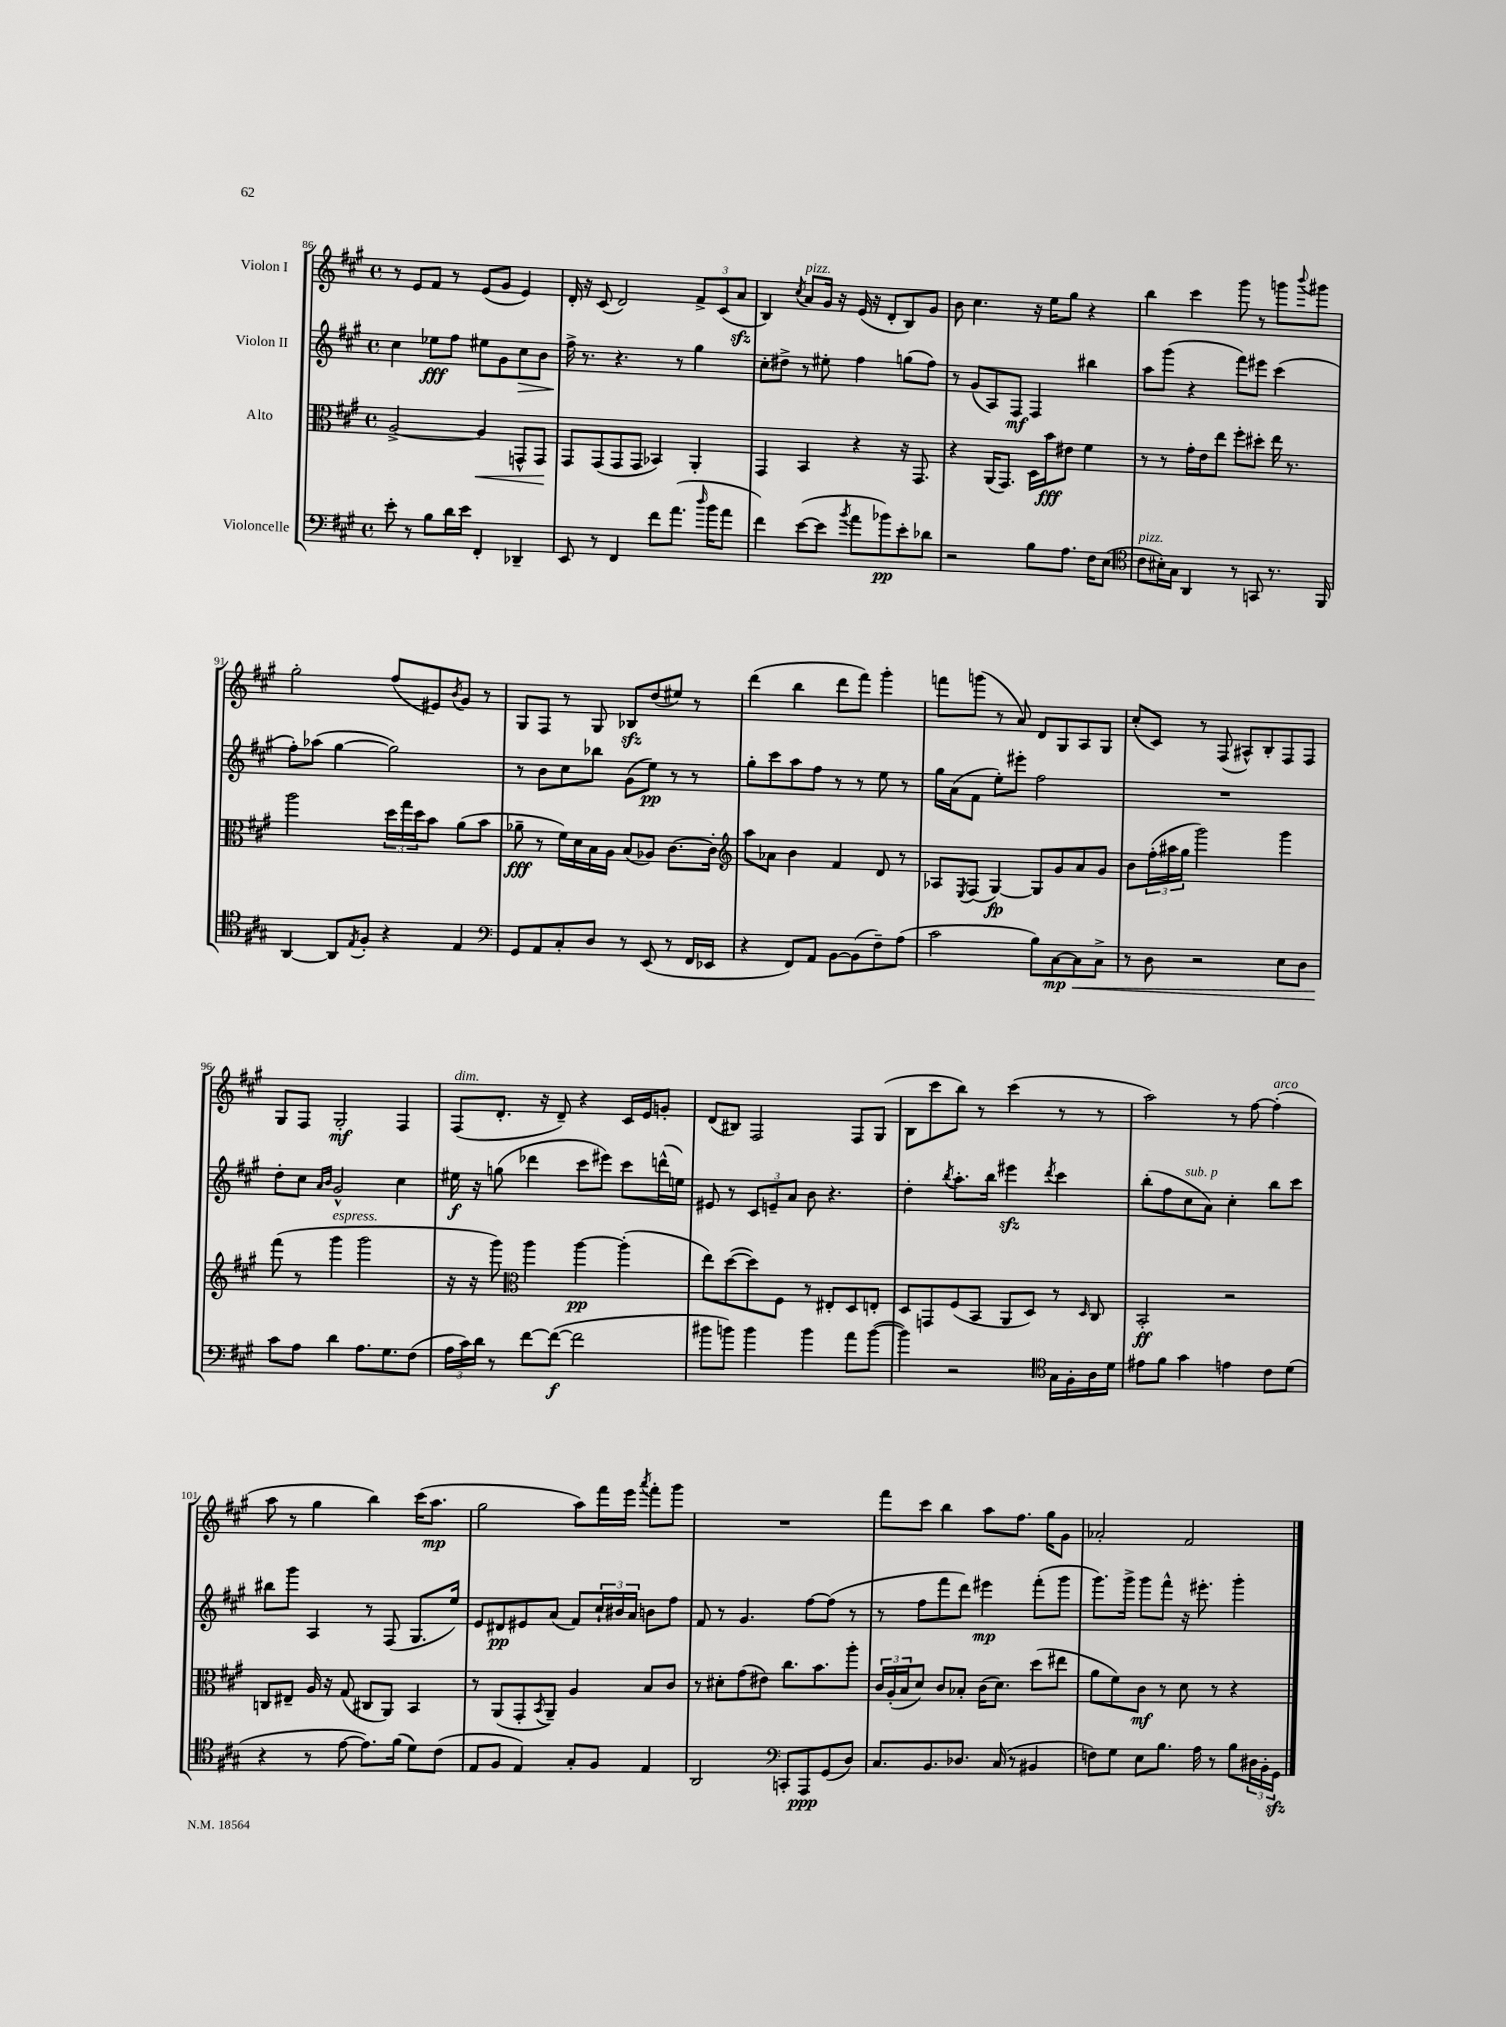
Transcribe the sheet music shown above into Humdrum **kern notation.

**kern	**dynam	**kern	**dynam	**kern	**dynam	**kern	**dynam
*part4	*part4	*part3	*part3	*part2	*part2	*part1	*part1
*staff4	*staff4	*staff3	*staff3	*staff2	*staff2	*staff1	*staff1
*I"Violoncelle	*	*I"Alto	*	*I"Violon II	*	*I"Violon I	*
*clefF4	*	*clefC3	*	*clefG2	*	*clefG2	*
*k[f#c#g#]	*	*k[f#c#g#]	*	*k[f#c#g#]	*	*k[f#c#g#]	*
*M4/4	*	*M4/4	*	*M4/4	*	*M4/4	*
*met(c)	*	*met(c)	*	*met(c)	*	*met(c)	*
=86	=86	=86	=86	=86	=86	=86	=86
8e'\	.	[2A^/	.	4cc#\	.	8r	.
8r	.	.	.	.	.	8e/L	.
8B\L	.	.	.	8ee-X\L	fff	8f#/J	.
16d\L	.	.	.	8ff#\J	.	8r	.
16e\JJ	.	.	.	.	.	.	.
!	!	!	!LO:HP:b	!	!	!	!
4FF#'/	.	4A/]	<	8ee#X\L	.	(8e/L	.
.	.	.	.	8g#\	.	8g#/J	.
!	!	!	!	!	!LO:HP:b	!	!
4DD-X~/	.	8GGn^^/L	.	8cc#\	>	4e/)	.
.	.	8GG/J	.	8b\J	.	.	.
.	.	.	[	.	.	.	.
=87	=87	=87	=87	=87	=87	=87	=87
8EE/	.	8GG#/L	.	16ff#^\	.	16d'/	.
.	.	.	.	8.r	]	16r	.
8r	.	(8GG#/	.	.	.	(8c#/	.
4FF#/	.	8GG#/	.	4.r	.	2d/)	.
.	.	8GG#/J	.	.	.	.	.
8f#\L	.	4BB-X/)	.	.	.	.	.
(8.a\J	.	.	.	8r	.	.	.
.	.	4AA'/	.	4gg#\	.	12f#^/L	.
16qqdd/	.	.	.	.	.	.	.
16b\KL	.	.	.	.	.	.	.
.	.	.	.	.	.	(12c#/	.
8a\J	.	.	.	.	.	.	.
.	.	.	.	.	.	12azz/J	.
=88	=88	=88	=88	=88	=88	=88	=88
4f#\)	.	4GG#/	.	8cc#'\L	.	4B/)	.
.	.	.	.	8dd#X^\J	.	.	.
.	.	.	.	.	.	8qcc#/	.
!	!	!	!	!	!	!LO:TX:a:i:t=pizz.	!
([8e\L	.	4BB/	.	8r	.	8a/L	.
8e\J]	.	.	.	8ee#X'\	.	16g#/Jk	.
.	.	.	.	.	.	16r	.
8qb/	.	.	.	.	.	.	.
8a\L	.	4r	.	4ff#\	.	(16e/	.
.	.	.	.	.	.	16r	.
8b-X\)	pp	.	.	.	.	8d'/L	.
8e'\	.	16r	.	(8ggn\L	.	8B/)	.
.	.	8.GG#/	.	.	.	.	.
8d-X\J	.	.	.	8ff#\J)	.	8g#/J	.
=89	=89	=89	=89	=89	=89	=89	=89
2r	.	4r	.	8r	.	8b\	.
.	.	.	.	(8g#/L	.	4.cc#\	.
.	.	(16AA/KL	.	8A/)	.	.	.
.	.	8.GG#/J)	.	.	.	.	.
.	.	.	.	8F#/J	mf	.	.
8B\L	.	16D\LL	.	4F#/	.	16r	.
.	.	16b\J	fff	.	.	16ee\KL	.
8.A\J	.	8e#X\J	.	.	.	8gg#\J	.
.	.	4f#\	.	4bb#X\	.	4r	.
16F#\KL	.	.	.	.	.	.	.
(8E\J	.	.	.	.	.	.	.
=90	=90	=90	=90	=90	=90	=90	=90
*clefC4	*	*	*	*	*	*	*
!LO:TX:a:i:t=pizz.	!	!	!	!	!	!	!
8c#\L	.	8r	.	8aa\L	.	4bb\	.
16B#X'\L)	.	8r	.	(8ggg#\J	.	.	.
16G#\JJ	.	.	.	.	.	.	.
4AA/	.	16g#'\LL	.	4r	.	4ccc#\	.
.	.	16e\J	.	.	.	.	.
.	.	8ee\J	.	.	.	.	.
8r	.	8ff#'\L	.	8fff#\L)	.	8ggg#\	.
8GGn/	.	8dd#X'\J	.	8eee#X\J	.	8r	.
8.r	.	16ee\	.	(4ccc#\	.	8gggn\L	.
.	.	8.r	.	.	.	.	.
.	.	.	.	.	.	8qqbbb/	.
.	.	.	.	.	.	8ggg#X\J	.
16FF#/	.	.	.	.	.	.	.
!!LO:LB:g=z
=91	=91	=91	=91	=91	=91	=91	=91
[4AA/	.	2aa\	.	8ff#'\L)	.	2gg#'\	.
.	.	.	.	(8aa-X\J	.	.	.
8AA/L]	.	.	.	[4gg#\	.	.	.
8qE/	.	.	.	.	.	.	.
8F#'/J	.	.	.	.	.	.	.
4r	.	24dd\LL	.	2gg#\])	.	(8ff#/L	.
.	.	24gg#\	.	.	.	.	.
.	.	24dd\J	.	.	.	.	.
.	.	8b\J	.	.	.	8e#X/)	.
.	.	.	.	.	.	8qb/	.
4E/	.	(8a\L	.	.	.	8g#/J	.
.	.	8b\J	.	.	.	8r	.
=92	=92	=92	=92	=92	=92	=92	=92
*clefF4	*	*	*	*	*	*	*
8GG#/L	.	8a-X~\	fff	8r	.	8G#/L	.
8AA/	.	8r	.	8b\L	.	8F#/J	.
8C#'/	.	16f#\LL)	.	8cc#\	.	8r	.
.	.	16d\	.	.	.	.	.
8D/J	.	16B\	.	8bb-X\J	.	8G#/	.
.	.	16A\JJ	.	.	.	.	.
8r	.	(8B/L	.	(8g#\L	.	8B-Xzz/L	.
(8EE/	.	8A-X/J)	.	8ee\J)	pp	(8dd/	.
8r	.	[8.c#\L	.	8r	.	8ee#X/J)	.
16FF#/LL	.	.	.	8r	.	8r	.
16EE-X/JJ	.	16c#'\Jk]	.	.	.	.	.
=93	=93	=93	=93	=93	=93	=93	=93
*	*	*clefG2	*	*	*	*	*
4r	.	8aa\L	.	8gg#'\L	.	(4ddd\	.
.	.	8a-X\J	.	8ccc#\	.	.	.
8FF#/L)	.	4b\	.	8aa\	.	4bb\	.
8AA/J	.	.	.	8ff#\J	.	.	.
[8BB\L	.	4f#/	.	8r	.	8ddd\L	.
(8BB\]	.	.	.	8r	.	8fff#\J)	.
8F#~\)	.	8d/	.	8ee\	.	4ggg#'\	.
(8A\J	.	8r	.	8r	.	.	.
=94	=94	=94	=94	=94	=94	=94	=94
2c#\	.	8A-X/L	.	16gg#\LL	.	8fffn\L	.
.	.	.	.	(16a\J	.	.	.
.	.	8qE/	.	.	.	.	.
.	.	(8F#/J	.	8f#\J	.	(8gggn\J	.
.	.	[4G#/)	fp	8ee'\L)	.	8r	.
.	.	.	.	8eee#X'\J	.	8a/)	.
8B\L)	.	8G#/L]	.	2ff#\	.	8d/L	.
[8C#\	mp	8g#/	.	.	.	8G#/	.
!	!LO:HP:b	!	!	!	!	!	!
8C#\]	<	8a/	.	.	.	8A/	.
8C#^\J	.	8g#/J	.	.	.	8G#/J	.
=95	=95	=95	=95	=95	=95	=95	=95
8r	.	8b\L	.	1r	.	(8cc#'/L	.
8D\	.	(24ff#'\L	.	.	.	8c#/J)	.
.	.	24aa#X\	.	.	.	.	.
.	.	24gg#\JJ	.	.	.	.	.
2r	.	2ggg#\)	.	.	.	8r	.
.	.	.	.	.	.	(8F#/	.
.	.	.	.	.	.	8A#X^^/L)	.
.	.	.	.	.	.	8B'/	.
8E\L	.	4ggg#\	.	.	.	8F#/	.
8D\J	.	.	.	.	.	8F#/J	.
!!LO:LB:g=z
=96	=96	=96	=96	=96	=96	=96	=96
8c#\L	.	(8fff#\	.	8dd'\L	.	8G#/L	.
8A\J	[	8r	.	8cc#\J	.	8F#/J	.
.	.	.	.	16qqa/LL	.	.	.
.	.	.	.	16qqb/JJ	.	.	.
!	!	!LO:TX:a:i:t=espress.	!	!	!	!	!
4d\	.	4ggg#\	.	2g#^^/	.	2G#'/	mf
8.A\L	.	2ggg#\	.	.	.	.	.
8.G#\	.	.	.	.	.	.	.
.	.	.	.	4cc#\	.	4F#/	.
(8F#\J	.	.	.	.	.	.	.
=97	=97	=97	=97	=97	=97	=97	=97
!	!	!	!	!	!	!LO:TX:a:i:t=dim.	!
24A\LL	.	16r	.	16ee#X\	f	(8F#/L	.
24c#\)	.	.	.	.	.	.	.
.	.	16r	.	16r	.	.	.
24d\JJ	.	.	.	.	.	.	.
8r	.	8ggg#\)	.	(8ggn\	.	8.d'/J	.
*	*	*clefC3	*	*	*	*	*
[8f#\L	.	4aa\	.	4ddd-X\	.	.	.
.	.	.	.	.	.	16r	.
(8f#\J_	f	.	.	.	.	8d~/)	.
2f#\]	.	[4aa\	pp	8ccc#\L	.	4r	.
.	.	.	.	8eee#X\J)	.	.	.
.	.	(4aa'\]	.	8ccc#\L	.	16c#/LL	.
.	.	.	.	.	.	16e/J	.
.	.	.	.	(16dddn^^\L	.	8gn'/J	.
.	.	.	.	16een\JJ)	.	.	.
=98	=98	=98	=98	=98	=98	=98	=98
8b#X\L	.	8ee\L)	.	8e#X/	.	(8d/L	.
8bn\J)	.	([8dd\	.	8r	.	8B#X/J)	.
4b\	.	8dd\])	.	12c#/L	.	2F#/	.
.	.	.	.	12en~/	.	.	.
.	.	8F#\J	.	.	.	.	.
.	.	.	.	12a/J	.	.	.
4b\	.	8r	.	8b\	.	.	.
.	.	8E#X'/L	.	4.r	.	.	.
8a\L	.	8D/	.	.	.	8F#/L	.
([8b\J	.	8En'/J	.	.	.	(8G#/J	.
=99	=99	=99	=99	=99	=99	=99	=99
4b\])	.	8D/L	.	4dd'\	.	8B\L	.
.	.	8GGn/	.	.	.	8ccc#\	.
.	.	.	.	8qbb/	.	.	.
2r	.	(8F#/	.	8.aa'\L	.	8bb\J)	.
.	.	8BB/J	.	.	.	8r	.
.	.	.	.	16bb\Jk	.	.	.
.	.	8AA/L	.	4eee#Xzz\	.	(4ccc#\	.
.	.	8D/J)	.	.	.	.	.
*clefC4	*	*	*	*	*	*	*
.	.	.	.	8qddd/	.	.	.
16G#\LL	.	8r	.	4ccc#\	.	8r	.
16F#'\	.	.	.	.	.	.	.
.	.	16qqD/	.	.	.	.	.
16A\	.	8C#/	.	.	.	8r	.
16d\JJ	.	.	.	.	.	.	.
=100	=100	=100	=100	=100	=100	=100	=100
8e#X\L	.	2BB'/	ff	(8bb'\L	.	2aa\)	.
8f#\J	.	.	.	8ff#\	.	.	.
!	!	!	!	!LO:TX:a:i:t=sub. p	!	!	!
4g#\	.	.	.	8cc#\	.	.	.
.	.	.	.	8a\J)	.	.	.
4en\	.	2r	.	4cc#'\	.	8r	.
.	.	.	.	.	.	[8ff#\	.
!	!	!	!	!	!	!LO:TX:a:i:t=arco	!
8c#\L	.	.	.	8bb\L	.	(4ff#'\]	.
(8d\J	.	.	.	8ccc#\J	.	.	.
!!LO:LB:g=z
=101	=101	=101	=101	=101	=101	=101	=101
4r	.	8Cn/L	.	8bb#X\L	.	8aa\	.
.	.	8E#X~/J	.	8ggg#\J	.	8r	.
8r	.	16A/	.	4A/	.	4gg#\	.
.	.	16r	.	.	.	.	.
[8e\	.	(8G#/	.	.	.	.	.
8.e\L])	.	8C#X/L	.	8r	.	4bb\)	.
.	.	8AA/J)	.	(8F#/	.	.	.
(16f#\Jk	.	.	.	.	.	.	.
8d\L)	.	4BB/	.	8.G#/L	.	(16ccc#\KL	.
.	.	.	.	.	.	8.aa\J	mp
(8c#\J	.	.	.	.	.	.	.
.	.	.	.	16ee/Jk)	.	.	.
=102	=102	=102	=102	=102	=102	=102	=102
8E/L	.	8r	.	8e/L	.	2gg#\	.
8F#/J	.	(8AA/L	.	8d#X/	pp	.	.
4E/)	.	8GG#'/	.	8e#X/	.	.	.
.	.	8qBB/	.	.	.	.	.
.	.	8AA~/J)	.	(8a/J	.	.	.
8G#'/L	.	4A/	.	8f#/L)	.	8aa\L)	.
8F#/J	.	.	.	24cc#`/L	.	16fff#\L	.
.	.	.	.	24b#X/	.	.	.
.	.	.	.	.	.	16eee\JJ	.
.	.	.	.	24a/JJ	.	.	.
.	.	.	.	.	.	8qaaa/	.
4E/	.	8B/L	.	8bn\L	.	8fff#'\L	.
.	.	8c#/J	.	8ff#\J	.	8ggg#\J	.
=103	=103	=103	=103	=103	=103	=103	=103
2AA/	.	8r	.	8f#/	.	1r	.
.	.	8d#X'\L	.	8r	.	.	.
.	.	(8g#\	.	4.g#/	.	.	.
.	.	8e#X\J)	.	.	.	.	.
*clefF4	*	*	*	*	*	*	*
8CCn'/L	.	8.cc#\L	.	.	.	.	.
8AAA/	ppp	.	.	[8ff#\L	.	.	.
.	.	8.b\	.	.	.	.	.
(8GG#/	.	.	.	(8ff#\J]	.	.	.
8D/J)	.	8aa'\J	.	8r	.	.	.
=104	=104	=104	=104	=104	=104	=104	=104
8.C#/L	.	24c#/LL	.	8r	.	8fff#\L	.
.	.	(24A'/	.	.	.	.	.
.	.	24B/J	.	.	.	.	.
.	.	8d/J)	.	8ff#\L	.	8ccc#\J	.
8.BB/	.	.	.	.	.	.	.
.	.	8c#/L	.	8fff#\	.	4bb\	.
8.D-X/J	.	8B-X'/J	.	8ddd\J)	.	.	.
.	.	(16c#\KL	.	4eee#X\	mp	8aa\L	.
(16C#/	.	8.d\J)	.	.	.	.	.
8r	.	.	.	.	.	8.ff#\J	.
4BB#X/	.	(8dd\L	.	(8fff#'\L	.	.	.
.	.	.	.	.	.	16gg#\KL	.
.	.	8ee#X\J	.	8ggg#\J	.	8g#\J	.
=105	=105	=105	=105	=105	=105	=105	=105
8Fn\L)	.	8a\L	.	8.ggg#\L)	.	2a-X'/	.
8G#\J	.	8f#\)	.	.	.	.	.
.	.	.	.	16ggg#^\Jk	.	.	.
8E\L	.	8c#\J	mf	8ggg#\L	.	.	.
8.B\J	.	8r	.	8fff#^^\J	.	.	.
.	.	8d\	.	16r	.	2f#/	.
16A\	.	.	.	8.eee#X'\	.	.	.
8r	.	8r	.	.	.	.	.
8B\L	.	4r	.	4ggg#'\	.	.	.
24D#X\L	.	.	.	.	.	.	.
24BB'\	.	.	.	.	.	.	.
24GG#zz\JJ	.	.	.	.	.	.	.
==	==	==	==	==	==	==	==
*-	*-	*-	*-	*-	*-	*-	*-
